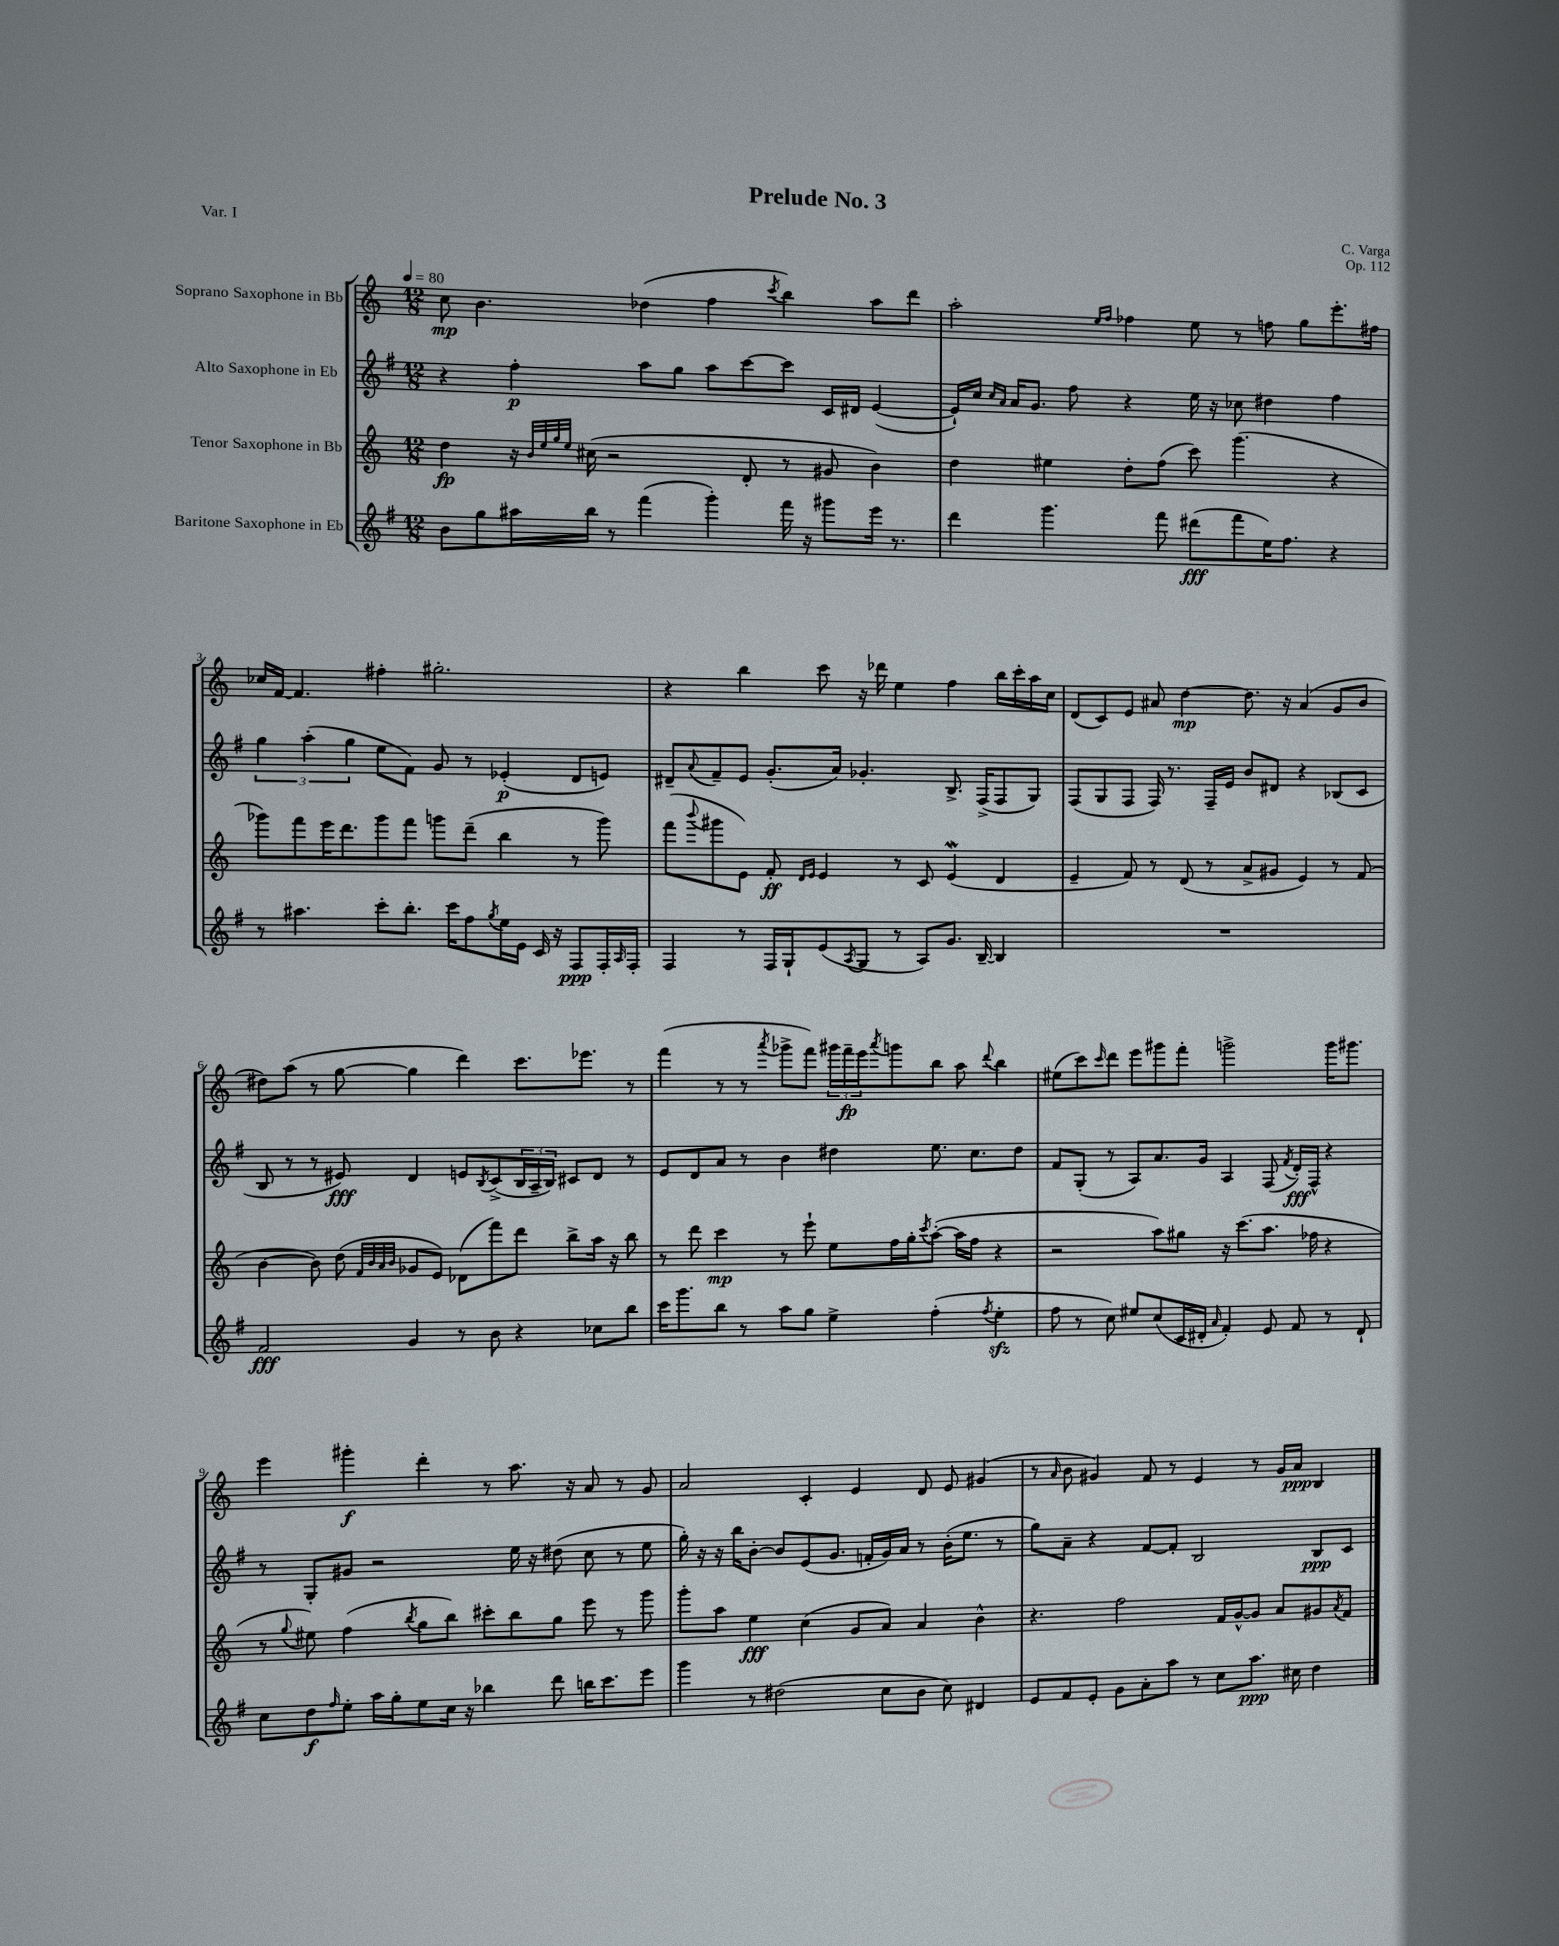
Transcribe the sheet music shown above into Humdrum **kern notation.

**kern	**kern	**kern	**kern
*staff4	*staff3	*staff2	*staff1
*clefG2	*clefG2	*clefG2	*clefG2
*k[f#]	*k[]	*k[f#]	*k[]
*M12/8	*M12/8	*M12/8	*M12/8
*MM80	*MM80	*MM80	*MM80
8b\L	4dd\	4r	8cc\
8gg\	.	.	4.b\
16aa#\L	16r	4ff#'\	.
.	32qqb/LLL	.	.
.	32qqee/	.	.
.	32qqgg/	.	.
.	32qqee/JJJ	.	.
16bb\JJ	(16cc#\	.	.
8r	2r	.	.
(4fff#\	.	8aa\L	(4dd-\
.	.	8gg\J	.
4ggg'\)	.	8aa\L	4ff\
.	8d'/	[8ccc\	.
.	.	.	8qccc/
16fff#\	8r	8ccc\]J	4bb\)
16r	.	.	.
8ggg#\L	8g#/	16c/LL	.
.	.	16d#/JJ	.
16eee\Jk	4b\)	([4e/	8aa\L
8.r	.	.	.
.	.	.	8ddd\J
=	=	=	=
4ddd\	4dd\	16e`/]LL)	2aa'\
.	.	16cc/JJ	.
.	.	16qqcc/LL	.
.	.	16qqa/JJ	.
.	.	16a/LK	.
.	.	8.g/J	.
4.ggg\	4ee#\	.	.
.	.	8ff#\	.
.	.	.	16qqee/LL
.	.	.	16qqff/JJ
.	8dd'\L	4r	4ff-\
8fff#\	(8ff\J	.	.
(8ddd#\L	8ccc\)	16ee\	8ee\
.	.	16r	.
8fff#\	(4.ggg\	8cc-\	8r
16ee\K)	.	4dd#\	8ff\
8.ff#\J	.	.	.
.	.	.	8gg\L
4r	4r	4ff#\	8.eee'\
.	.	.	16ff#\Jk
=	=	=	=
8r	8ggg-\L)	6gg\	16cc-/LL
.	.	.	[16f/JJ
4.aa#\	8fff\	.	4.f/]
.	.	(6aa'\	.
.	16eee\K	.	.
.	8.ddd\	.	.
.	.	6gg\	.
8ccc'\L	8ggg-\	8ee\L	4ff#'\
8.bb'\J	8fff\J	8f#\J)	.
.	8ggg\L	8g/	2.gg#'\
16ccc\LK	.	.	.
8ff#\	(8ddd~\J	8r	.
8qgg/	.	.	.
16ee\L	4bb\	(4e-'/	.
16e\JJ	.	.	.
16c/	.	.	.
16r	.	.	.
8F#/L	8r	8d/L	.
16F#'/L	8ggg\)	8e/J)	.
16qqA/	.	.	.
16F#'/JJ	.	.	.
=	=	=	=
4F#/	(8fff\L	8d#~/L	4r
.	8qqbbb/	8qqa/	.
.	8ggg#\	8f#~/	.
8r	8e\J)	8e/J	4bb\
16F#/LL	8f'/	(8.g'/L	.
16G`/J	.	.	.
.	16qqd/LL	.	.
.	16qqe/JJ	.	.
(8e/	4e/	.	8ccc\
.	.	16a/Jk)	.
8qA/	.	.	.
8G/J	.	4.g-'/	16r
.	.	.	16ddd-\
8r	8r	.	4ee\
8A/L)	8c/	.	.
8.g/J	(4e/	8.B^/	4ff\
[16B~/	.	(16F#^/LK	.
4B/]	4d/	8F#/	16bb\LL
.	.	.	16ccc'\
.	.	8G/J)	16aa\
.	.	.	16cc\JJ
=	=	=	=
1.r	4e~/	(8F#/L	(8d/L
.	.	8G/	8c/)
.	8f/)	8F#/J	8e/J
.	8r	16F#/)	8a#/
.	.	8.r	.
.	(8d/	.	[4dd\
.	8r	16F#~/LL	.
.	.	16e/JJ	.
.	8a^/L	8b/L	8.dd\]
.	8g#/J	8d#/J	.
.	.	.	16r
.	4e/)	4r	(4a#/
.	8r	(8B-/L	8g/L
.	(8f/	8c/J	8b/J
=	=	=	=
2f#/	[4b\	8B/	8dd#\L)
.	.	8r	(8aa\J
.	8b\])	8r	8r
.	(8dd\	8e#/)	[8gg\
.	32qqf/LLL	.	.
.	32qqb/	.	.
.	32qqa/	.	.
.	32qqb/JJJ	.	.
4g/	8g-/L	4d/	4gg\]
.	8e/J)	.	.
8r	(8d-\L	8e/L	4ddd\)
.	.	8qB/	.
8b\	8fff\)	(8c^/	.
4r	8ddd\J	24B/L	8.ccc\L
.	.	24A~/	.
.	.	24B/JJ)	.
.	8bb^\L	8c#/L	.
.	.	.	8.eee-\J
8cc-\L	16aa\Jk	8d/J	.
.	16r	.	.
8bb\J	8bb\	8r	8r
=	=	=	=
16ccc\LK	8r	8e/L	(4fff\
8.ggg\	.	.	.
.	8ddd\	8d/	.
8bb\J	4ccc\	8a/J	8r
8r	.	8r	8r
.	.	.	8qaaa/
8aa\L	8r	4b\	8ggg-^\L
8gg\J	8eee`\	.	8fff\J)
4ee^\	8ee\L	4dd#\	24ggg#\LL
.	.	.	24fff~\
.	.	.	24eee\J
.	.	.	8qaaa/
.	16ff\L	.	8ggg\
.	16gg'\J	.	.
.	8qccc/	.	.
(4ff#'\	([8aa'\J	8.ee\	8bb\J
.	16aa\]LL	.	8aa\
.	16ff\JJ	8.cc\L	.
8qff#/	.	.	8qqddd/
4ee'\	4r	.	4bb\
.	.	8dd#\J	.
=	=	=	=
8ff#\	2r	8f#/L	(8ee#\L
8r	.	(8G'/J	8ccc\)
.	.	.	16qqccc/
8cc\)	.	8r	8ddd\J
8ee#/L	.	8A/L)	8eee\L
(8cc/	8aa\L)	8.a/	8ggg#\
16c/L	8gg#\J	.	8fff'\J
16d#'/JJ	.	16g/Jk	.
16qqa/	.	.	.
4f#'/)	16r	4A/	2ggg^\
.	(8.ccc\L	.	.
8e/	8.aa\J	(8F#/	.
.	.	8qf#/	.
8f#/	.	16d'/LL)	.
.	16ff-\	16F#^^/JJ	.
8r	4r	4r	16ggg\LK
.	.	.	8.ggg#\J
8d#`/	.	.	.
=	=	=	=
8cc\L	8r	8r	4eee\
.	8qqgg/	.	.
8dd\	8ee#\)	8G'/L	.
16qqff#/	.	.	.
8ee'\J	(4ff\	8g#/J	4ggg#'\
16aa\LL	.	2r	.
16gg'\J	.	.	.
.	8qbb/	.	.
8ee\	8gg\L	.	4ddd'\
16cc\Jk	8bb\J)	.	.
16r	.	.	.
4bb-\	8ccc#'\L	.	8r
.	8bb\	16ee\	8.aa\
.	.	16r	.
8ddd\	8gg\J	(8dd#\	.
.	.	.	16r
16bb\LK	8eee\	8cc\	8a/
8.ccc\	.	.	.
.	8r	8r	8r
8eee\J	8ggg\	8ee\	8g/
=	=	=	=
4ggg\	8ggg'\L	16gg'\)	2a/
.	.	16r	.
.	8aa\J	16r	.
.	.	16bb\LK	.
8r	4ee\	[8b'\J	.
(2dd#\	.	8b/]L	.
.	(4cc\	(8e/	4c'/
.	.	8.g/J	.
.	8g/L	.	4e/
.	.	16f'/LL	.
8cc\L	8a/J)	16g/)	.
.	.	16a/JJ	.
8b\J	4a/	8r	8d/
8cc\)	.	(16b'\LK	8e/
.	.	8.ee\J	.
4d#/	4b^^\	.	(4g#/
.	.	8r	.
=	=	=	=
8e/L	4.r	8gg\L)	8r
.	.	.	16qqa/
8f#/	.	8a~\J	8b\
8e'/J	.	4r	4g#/)
8g\L	2ff\	.	.
8a'\	.	[8f#/L	8f/
8aa\J	.	8f#'/]J	8r
8r	.	2B/	4e/
8cc\L	16f/LL	.	.
.	[16g^^/J	.	.
8.aa\J	8g/]J	.	8r
.	8a/L	.	16g#/LL
16cc#\	.	.	16a/JJ
4dd\	8g#/	8B/L	4B/
.	8qa/	.	.
.	8f/J	8c/J	.
==	==	==	==
*-	*-	*-	*-
